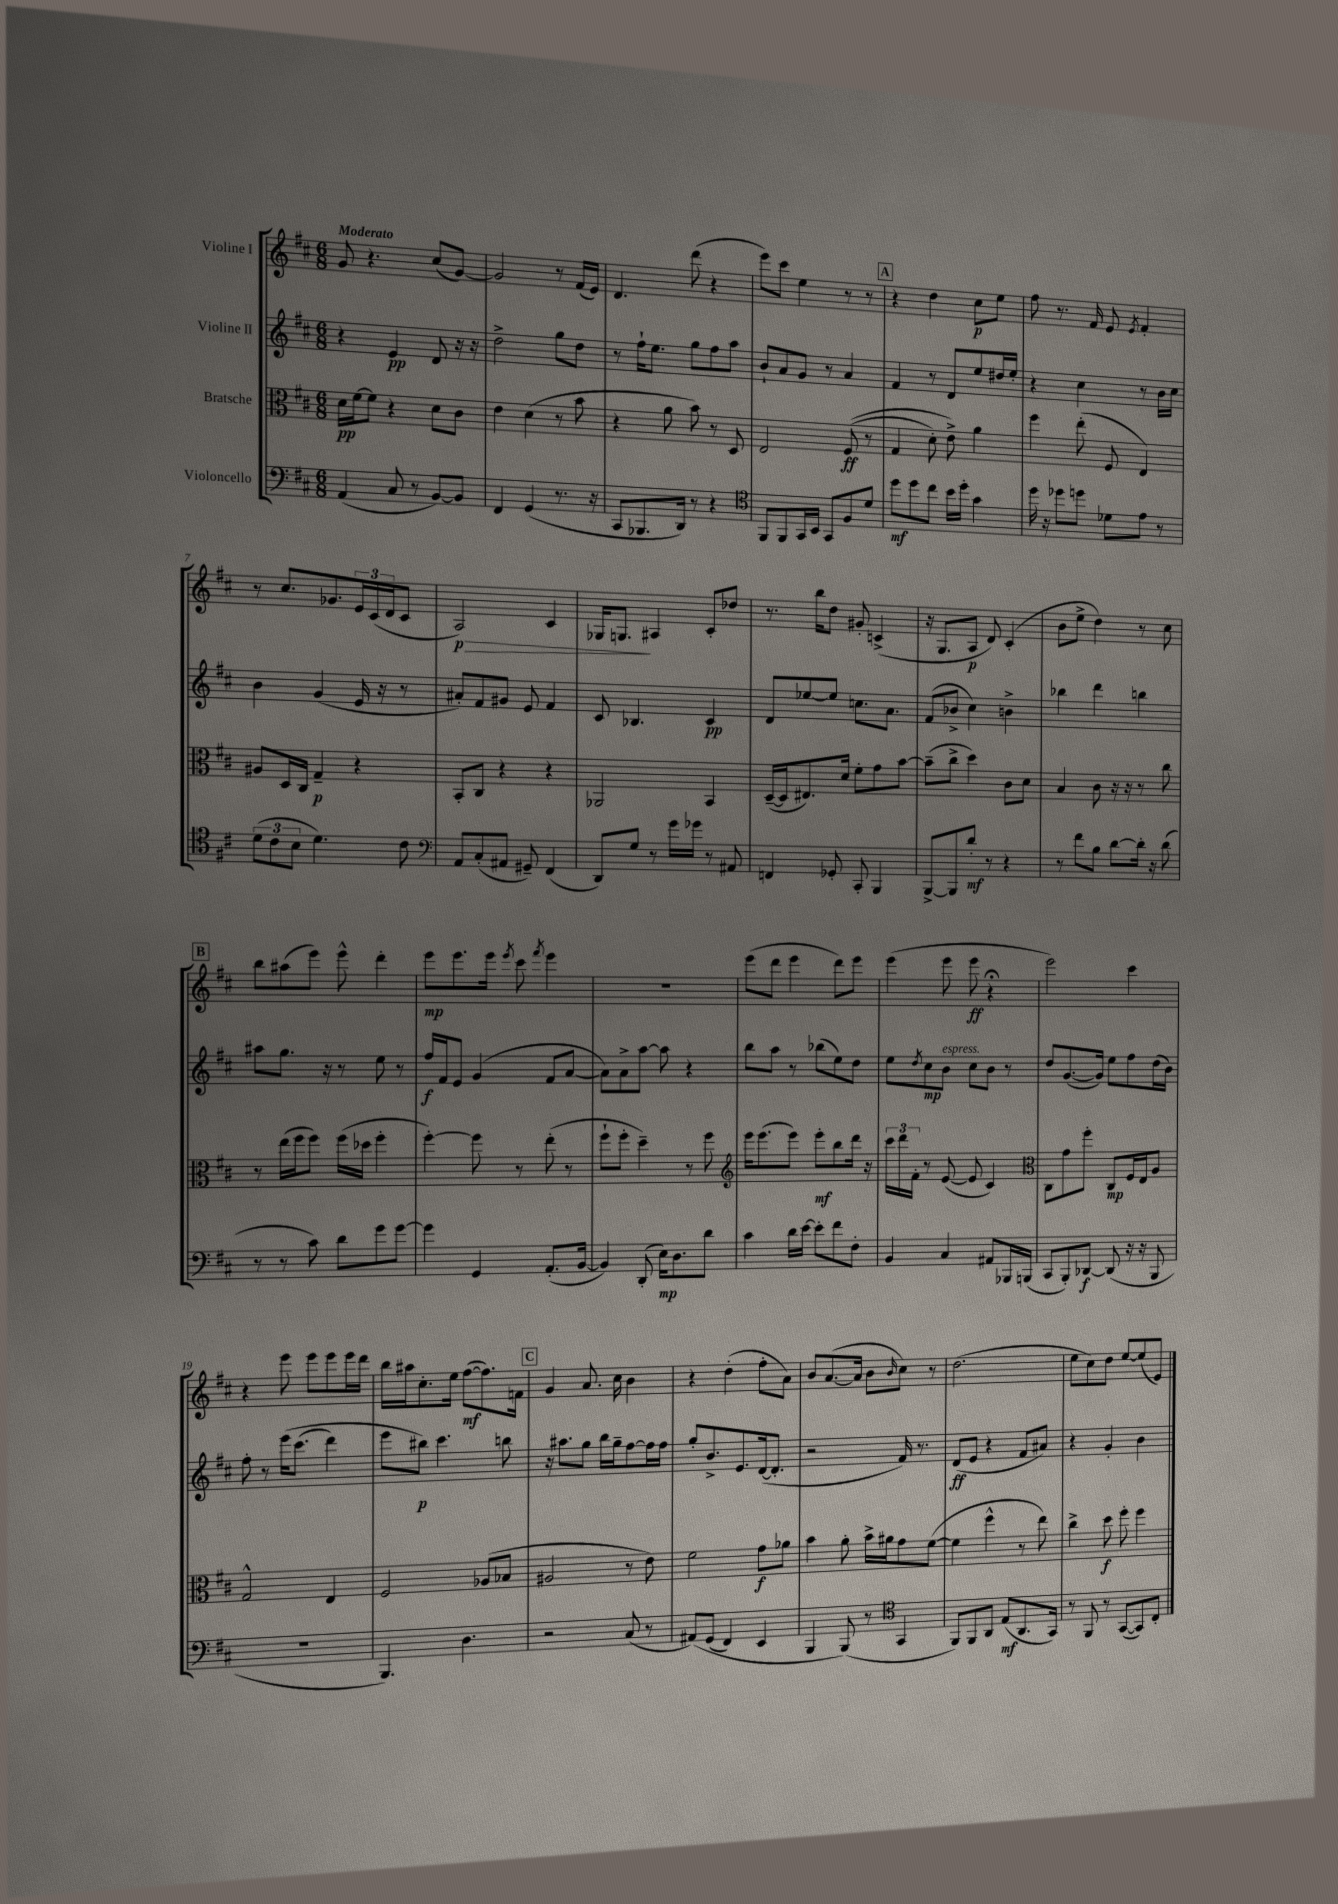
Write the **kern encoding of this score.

**kern	**kern	**kern	**kern
*staff4	*staff3	*staff2	*staff1
*clefF4	*clefC3	*clefG2	*clefG2
*k[f#c#]	*k[f#c#]	*k[f#c#]	*k[f#c#]
*M6/8	*M6/8	*M6/8	*M6/8
(4AA	16d	4r	8g
.	[16f#	.	.
.	8f#]	.	4.r
8C#	4r	4e	.
8r	.	.	.
[8BB)	8d	8d	(8cc#
8BB]	8c#	16r	[8g)
.	.	16r	.
=	=	=	=
4FF#	4e	2dd^	2g]
(4GG	(4d	.	.
8.r	8r	8gg	8r
.	8b	8dd	(16f#
16r	.	.	16e)
=	=	=	=
8CC#	4r	8r	4.d
8.BBB-	.	16ff#`	.
.	.	8.ee	.
.	8a	.	.
16DD)	.	.	.
8r	8b)	8gg	(8ddd
4r	8r	8ff#	4r
.	8D	8aa	.
=	=	=	=
*clefC4	*	*	*
8FF#	2E	8b`	8eee)
8FF#	.	8a	8ccc#
16GG	.	8g	4ee
16BB	.	.	.
8GG	.	8r	.
8F#	&((8F#	4a	8r
8d	8r	.	8r
=	=	=	=
8dd	4G	4f#	4r
8dd	.	.	.
8cc#	8d')	8r	4dd
16b	8e^&)	8d	.
16dd'	.	.	.
4g	4a	8ee	8cc#
.	.	16dd#	8ee
.	.	16ee'	.
=	=	=	=
16dd	4ff#	4r	8ff#
16r	.	.	.
8dd-	.	.	8.r
8dd	(8ee'	4cc#	.
.	.	.	16f#
8d-	8F#	.	8e
.	.	.	8qe
8e	4E)	8r	4f#'
8r	.	16b	.
.	.	16cc#	.
=	=	=	=
(12d	8A#	4b	8r
12c#	.	.	.
.	16D	.	8.cc#
12B	.	.	.
.	16C#	.	.
4.d)	4G~	(4g	.
.	.	.	8.g-
.	4r	16e	24e
.	.	.	(24c#
.	.	16r	.
.	.	.	24d
8c#	.	8r	8c#
=	=	=	=
*clefF4	*	*	*
8AA	8BB'	8a#')	2A)
(8C#'	8C#	8f#	.
8AA#	4r	8g#	.
8GG#~)	.	8e	.
(4FF#	4r	4f#	4c#
=	=	=	=
8DD)	2AA-	8c#	16G-
.	.	.	8.G
8G	.	4.B-	.
8r	.	.	4A#
16g	.	.	.
16g-	.	.	.
8r	4BB	4c#	8c#'
8AA#	.	.	8dd-
=	=	=	=
4FF	([16D~	8d	8.r
.	16D]	.	.
.	8.E#)	[8ee-	.
.	.	.	16bb
8GG-'	.	8ee-]	8dd
.	16d	.	.
8CC#'	8f#'	8.cc	8g#'
4BBB	8g	.	(4c^
.	.	8.a	.
.	[8b	.	.
=	=	=	=
[8BBB^	(8b~]	(8f#	16r
.	.	.	8.G
8BBB]	8cc#^	8b-^	.
8d'	4dd)	4cc#)	8A
8r	.	.	8d)
4r	8c#	4b^	(4c#'
.	8d	.	.
=	=	=	=
8r	4B	4bb-	8b
8f#	.	.	8ee^
8B	8c#	4ddd	4dd)
[8d	16r	.	.
.	16r	.	.
16d']	8r	4bb	8r
16r	.	.	.
(8d	8cc#	.	8cc#
=	=	=	=
8r	8r	8aa#	8bb
8r	(16ee	8.gg	(8aa#
.	16ff#	.	.
8c#)	8ff#)	.	8eee)
.	.	16r	.
8d	(16ff#	8r	8eee^^
.	16dd-	.	.
8g	4ff#'	8ee	4ddd'
[8g	.	8r	.
=	=	=	=
4g]	[4ff#')	16ff#	8eee
.	.	16f#	.
.	.	8e	8.eee
4GG	8ff#]	(4g	.
.	.	.	16eee
.	.	.	8qeee
.	8r	.	8ccc#
.	.	.	8qfff#
(8.AA'	(8ee'	8f#	4eee
.	8r	[8a	.
[16BB	.	.	.
=	=	=	=
4BB])	8ff#`	8a])	2.r
.	8ff#'	8a^	.
(8DD'	4dd~)	[8aa	.
16E)	.	8aa]	.
8.D	.	.	.
.	8r	4r	.
8d	8ff#	.	.
=	=	=	=
*	*clefG2	*	*
4c#	16eee	8bb	(8eee
.	(8.eee	.	.
.	.	8aa	8ddd
16d	8eee)	8r	4eee
[16e	.	.	.
8e']	8eee'	(8bb-	.
8f#	8bb	8ee)	8ddd)
8F#'	16ddd	8dd	8eee
.	16r	.	.
=	=	=	=
4BB	24ccc#	8ee	(4eee
.	24ddd	.	.
.	24f#'	.	.
.	.	8qdd	.
.	8r	8cc#	.
4C#	([8e	8b	8eee
.	8e]	8cc#	8eee
8AA#	4c#)	8b	4r;
16BBB-	.	8r	.
(16BBB	.	.	.
=	=	=	=
*	*clefC3	*	*
8CC#	8C#	8dd	2eee)
8BBB')	8g	([8.g	.
[8DD-	8ff#'	.	.
.	.	16g])	.
(8DD-]	8C#	8ee	.
16r	16F#	8ff#	4ccc#
16r	16E	.	.
8BBB	8A	(16dd	.
.	.	16b)	.
=	=	=	=
2.r	2G^^	8ff#'	4r
.	.	8r	.
.	.	&(16eee	8eee
.	.	(8.ccc#	.
.	.	.	8eee
.	4E	4ddd)	8eee
.	.	.	16eee
.	.	.	16ddd
=	=	=	=
4.BBB)	2F#	8eee	16bb
.	.	.	16aa#
.	.	8bb#&)	8.cc#'
.	.	4.ccc#	.
.	.	.	16ee
4.D	.	.	([8ff#
.	(8A-	.	8.ff#])
.	8B-	8bb	.
.	.	.	16f
=	=	=	=
2r	2A#	16r	4g
.	.	8.aa#	.
.	.	8gg	8.a
.	.	16bb	.
.	.	16gg~	16cc#
(8C#	8r	[8ff#	4b
8r	8e)	16ff#]	.
.	.	16ff#	.
=	=	=	=
&(8AA#)	2f#	8gg'	4r
(8GG	.	8.b^	.
4FF#)	.	.	(4dd'
.	.	8.e	.
4EE	8g	([16d	8ff#'
.	.	8.d']	.
.	8a-	.	8a)
=	=	=	=
4BBB	4b	2r	8b
.	.	.	([8.a
(8BBB&)	8a'	.	.
.	.	.	16a]
8r	16b^	.	8b
.	16a#	.	.
*clefC4	*	*	*
.	.	.	16qqb
4GG	8g	16f#)	8cc#)
.	.	8.r	.
.	([8f#	.	8r
=	=	=	=
8FF#)	4f#]	(8d	(2.dd
8FF#	.	8e	.
8AA	4ff#^^	4r	.
(8E	.	.	.
8.AA	8r	8f#	.
.	8ee)	8a#)	.
16GG)	.	.	.
=	=	=	=
8r	4cc#^	4r	8ee
8FF#	.	.	8cc#)
8r	8dd	4g'	8dd
([8GG	8ff#'	.	[8ee
8GG])	4ff#	4b	(8ee]
8C#'	.	.	8e)
==	==	==	==
*-	*-	*-	*-
